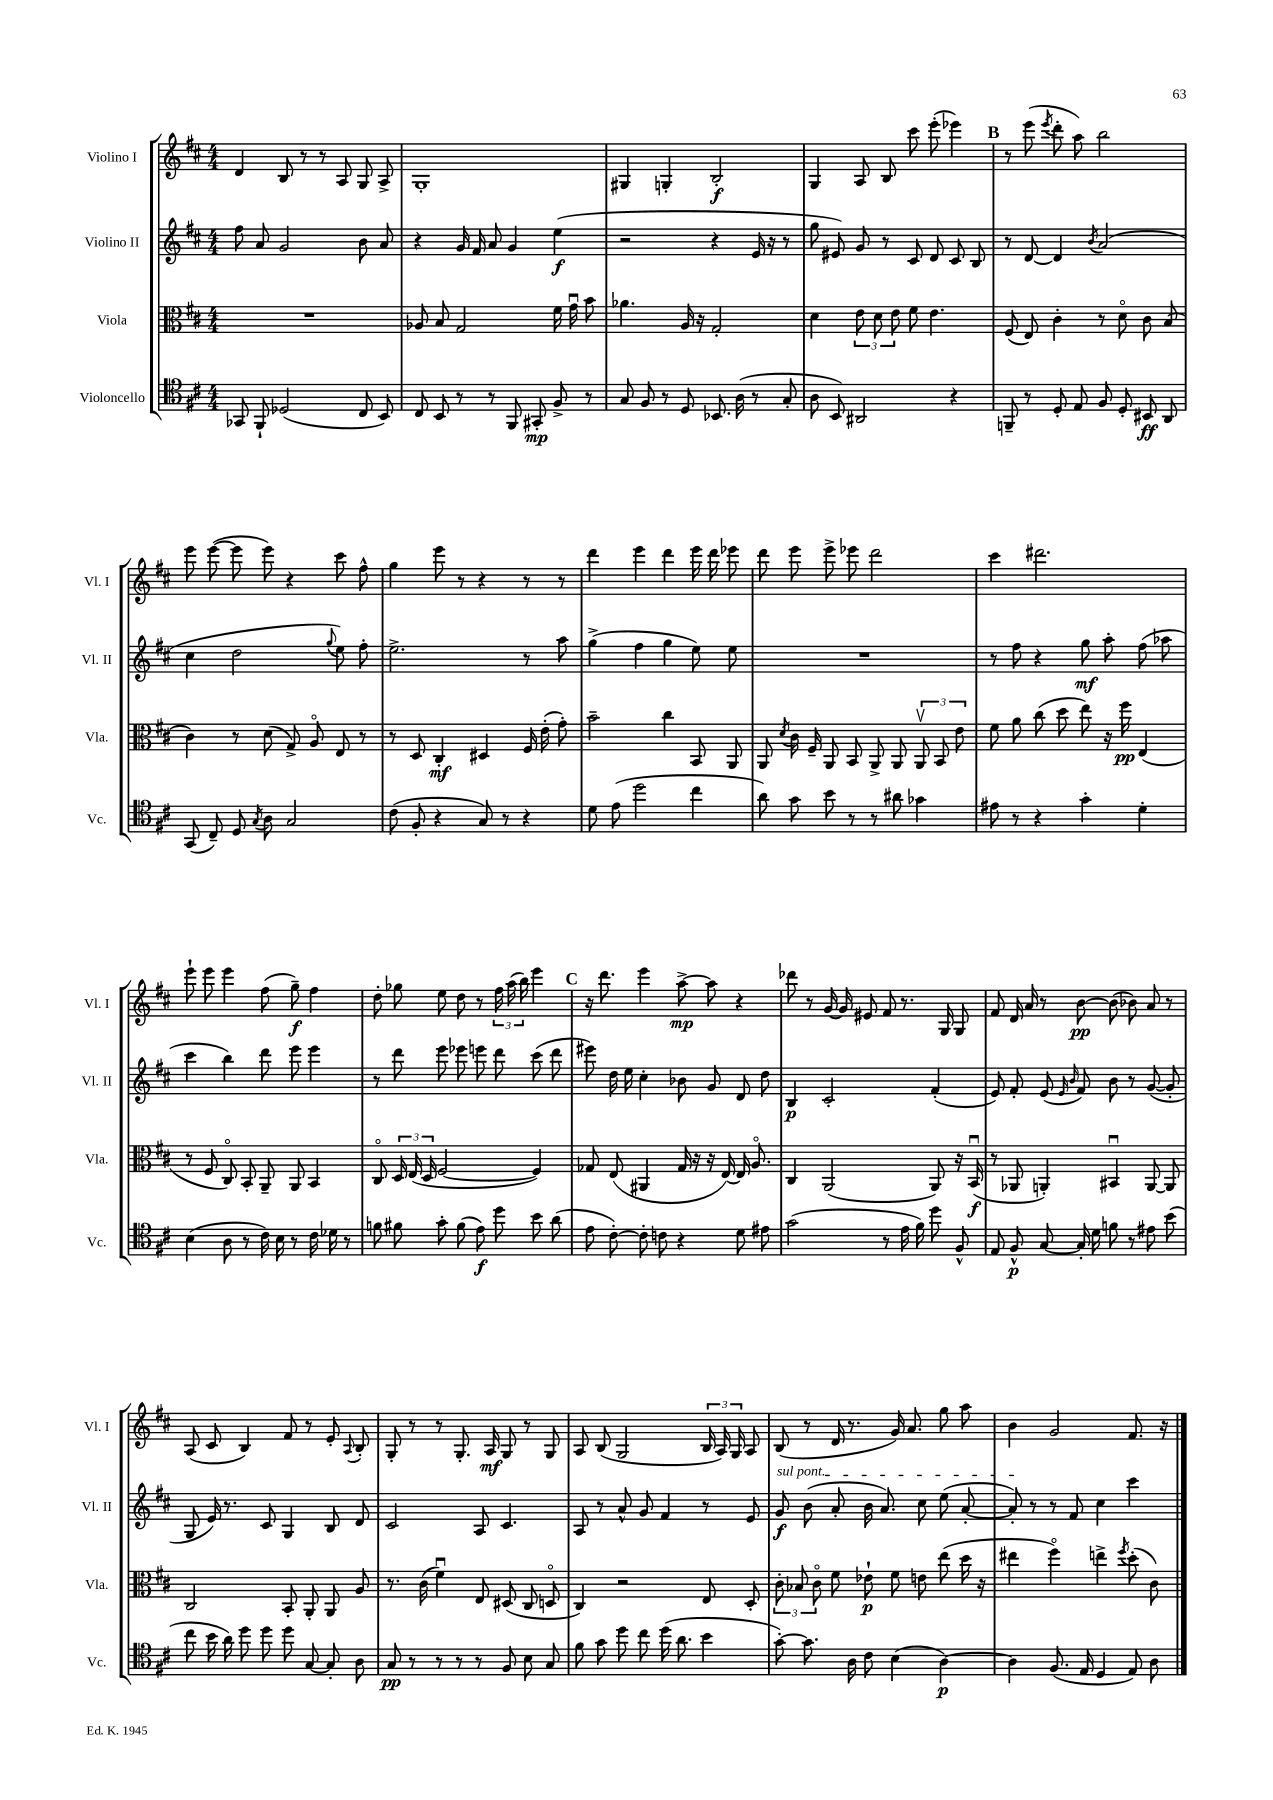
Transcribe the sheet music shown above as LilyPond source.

<<
\new StaffGroup <<
\new Staff = "s0" \with { instrumentName = "Violino I" shortInstrumentName = "Vl. I" } {
    \clef treble \key d \major \numericTimeSignature \time 4/4
    \autoBeamOff d'4 b8 r8 r8 a8 g8 a8-> |
    g1-. |
    gis4 g4-. b2-.\f |
    g4 a8 b8 cis'''8 e'''8-.( ees'''4) |
    \mark \markup { \bold "B" } r8 e'''8( \acciaccatura { e'''8 } d'''8-. a''8) b''2 |
    e'''8 e'''8~( e'''8 e'''8) r4 cis'''8 fis''8-^ |
    g''4 e'''8 r8 r4 r8 r8 |
    d'''4 e'''4 d'''4 e'''16 d'''16 ees'''8 |
    d'''8 e'''8 e'''8-> ees'''8 d'''2 |
    cis'''4 dis'''2. |
    e'''8-! e'''8 e'''4 fis''8( g''8--\f) fis''4 |
    d''8-. ges''8 e''8 d''8 r8 \tuplet 3/2 { fis''16 a''16( b''16) } e'''4 |
    \mark \markup { \bold "C" } r16 d'''8. e'''4 a''8~->\mp a''8 r4 |
    des'''8 r8 g'16~ g'16 eis'8 fis'8 r8. g16 g8 |
    fis'8 d'16 a'16 r8 b'8~\pp b'8( bes'8) a'8 r8 |
    a8( cis'8 b4) fis'8 r8 e'8-. \appoggiatura { a8 } b8-. |
    g8-. r8 r8 g8.-. a16\mf g8 r8 g8 |
    a8 b8( g2 \tuplet 3/2 { b16 a16) g16 } a8 |
    b8( r8 d'16 r8. g'16) a'8. g''8 a''8 |
    b'4 g'2 fis'8. r16 \bar "|." |
}
\new Staff = "s1" \with { instrumentName = "Violino II" shortInstrumentName = "Vl. II" } {
    \clef treble \key d \major \numericTimeSignature \time 4/4
    \autoBeamOff fis''8 a'8 g'2 b'8 a'8 |
    r4 g'16 fis'16 a'8 g'4 e''4\f( |
    r2 r4 e'16 r16 r8 |
    g''8 eis'8) g'8 r8 cis'8 d'8 cis'8 b8 |
    \mark \markup { \bold "B" } r8 d'8~ d'4 \acciaccatura { b'8 } a'2( |
    cis''4 d''2 \appoggiatura { g''8 } e''8) fis''8-. |
    e''2.-> r8 a''8 |
    g''4->( fis''4 g''4 e''8) e''8 |
    R1 |
    r8 fis''8 r4 g''8\mf a''8-. fis''8( aes''8 |
    cis'''4 b''4) d'''8 e'''8 e'''4 |
    r8 d'''8 e'''8 ees'''8 e'''8 d'''8 cis'''8( d'''8 |
    \mark \markup { \bold "C" } eis'''8) d''16 e''16 cis''4-. bes'8 g'8 d'8 d''8 |
    b4\p cis'2-. fis'4-.( |
    e'8) fis'8-. e'8( \grace { e'16 b'16 } fis'8) b'8 r8 g'8~( g'8-. |
    g8 e'16) r8. cis'8 g4 b8 d'8 |
    cis'2 a8 cis'4. |
    a8 r8 a'8-^ g'8 fis'4 r8 e'8 |
    \once \override TextSpanner.bound-details.left.text = \markup { \italic "sul pont." } g'8\f\startTextSpan b'8( a'8-. b'16 a'8.) cis''8 e''8( a'8~-. |
    a'8-.\stopTextSpan) r8 r8 fis'8 cis''4 cis'''4 \bar "|." |
}
\new Staff = "s2" \with { instrumentName = "Viola" shortInstrumentName = "Vla." } {
    \clef alto \key d \major \numericTimeSignature \time 4/4
    \autoBeamOff R1 |
    aes8 b8 g2 fis'16 g'16\downbow b'8 |
    aes'4. a16 r16 g2-. |
    d'4 \tuplet 3/2 { e'8 d'8 e'8 } fis'8 e'4. |
    \mark \markup { \bold "B" } fis8( e8) cis'4-. r8 d'8\flageolet cis'8 b8( |
    cis'4) r8 d'8( g8->) a8\flageolet e8 r8 |
    r8 d8 cis4-.\mf dis4 fis16 e'16-.( g'8-.) |
    b'2-- cis''4 b,8 a,8 |
    a,8 \acciaccatura { d'8 } cis'16 fis16-- a,8 b,8 a,8-> a,8 \tuplet 3/2 { a,8\upbow b,8 e'8 } |
    fis'8 a'8 cis''8( d''8 e''8) r16 fis''16\pp e4( |
    r8 fis8 cis8\flageolet) b,8-. a,8-- a,8 b,4 |
    cis8\flageolet \tuplet 3/2 { d16 e16( d16 } fis2~ fis4) |
    \mark \markup { \bold "C" } ges8 e8( ais,4 ges16 r16 r16 e16~) e16 a8.\flageolet |
    cis4 a,2( a,8) r16 b,16\downbow\f( |
    r8 aes,8 a,4-.) bis,4\downbow a,8~ a,8 |
    cis2 b,8-. a,8-. a,8 a8 |
    r8. cis'16( fis'4\downbow) e8 dis8( cis8 d8\flageolet |
    cis4) r2 e8 d8-. |
    \tuplet 3/2 { cis'8-. bes8 cis'8\flageolet } fis'8 ees'8-!\p fis'8 e'8 e''8( d''16 r16 |
    eis''4 fis''4\flageolet) e''4-> \acciaccatura { fis''8 } d''8-.( cis'8) \bar "|." |
}
\new Staff = "s3" \with { instrumentName = "Violoncello" shortInstrumentName = "Vc." } {
    \clef tenor \key d \major \numericTimeSignature \time 4/4
    \autoBeamOff ges,8 fis,8-! des2( cis8 b,8) |
    cis8 b,8 r8 r8 fis,8 gis,8-.\mp fis8-> r8 |
    g8 fis8 r8 d8 bes,8. a16( r8 g8-. |
    a8 b,8) ais,2 r4 |
    \mark \markup { \bold "B" } f,8-- r8 d8-. e8 fis8 d8-. bis,8\ff a,8 |
    g,8( cis8--) d8 \acciaccatura { g8 } a8 g2 |
    cis'8( fis8-. r4 g8) r8 r4 |
    d'8 e'8( d''2 cis''4 |
    a'8) g'8 b'8 r8 r8 ais'8 ges'4 |
    eis'8 r8 r4 g'4-. d'4-. |
    b4( a8 r8 cis'16) b16 r8 cis'16 des'16 r8 |
    f'8 fis'8 g'8-. fis'8( e'8\f) d''8 b'8 a'8( |
    \mark \markup { \bold "C" } e'8 cis'8~-.) cis'8-. c'8 r4 d'8 eis'8 |
    g'2( r8 e'16 fis'16) d''8 fis8-^ |
    e8 fis8-^\p g8~ g16-. d'16 f'8 r8 eis'8 b'8( |
    cis''8 b'16 a'16) d''8 d''8 d''8 g8~ g8-. a8 |
    g8\pp r8 r8 r8 r8 fis8 b8 g8 |
    fis'8 g'8 d''8 cis''8 d''16( a'8. b'4 |
    g'8~-.) g'8. a16 cis'8 b4( a4~\p) |
    a4 fis8.( e16 d4 e8) a8 \bar "|." |
}
>>
>>
\layout { \context { \Score \remove "Bar_number_engraver" } }
